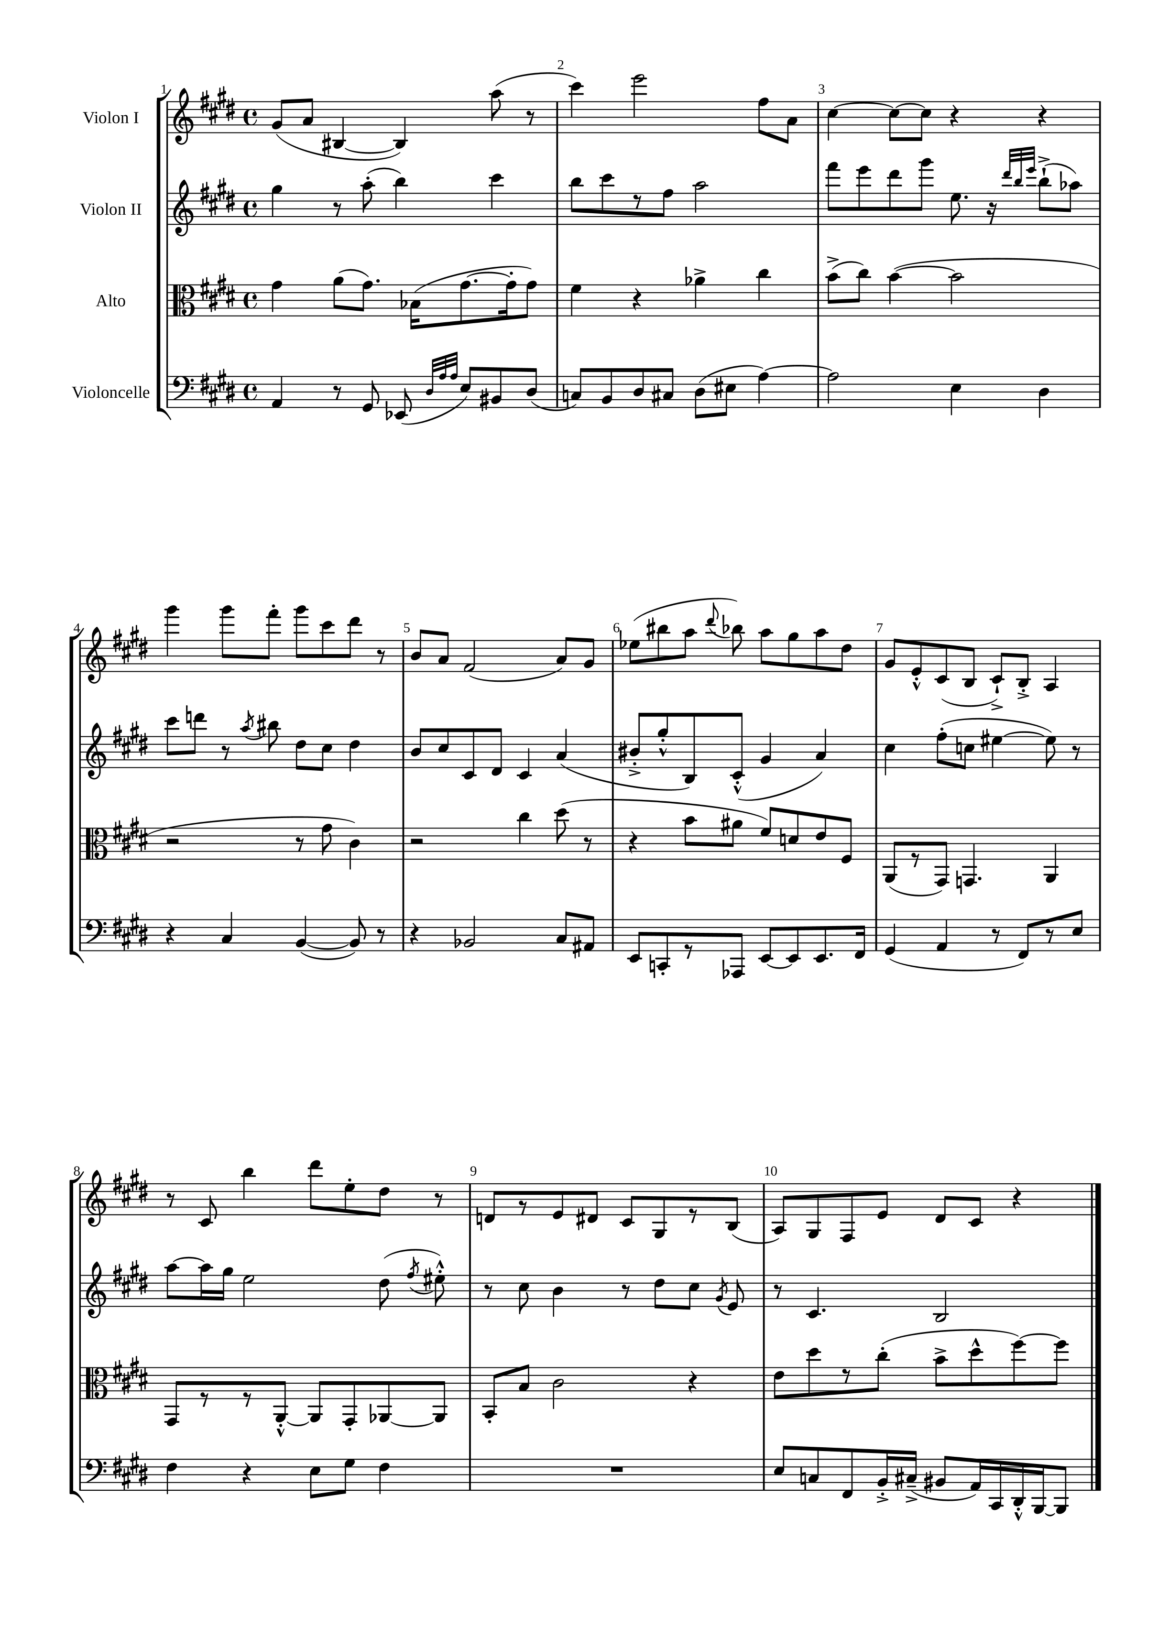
<<
\new StaffGroup <<
\new Staff = "s0" \with { instrumentName = "Violon I" } {
    \clef treble \key e \major \defaultTimeSignature \time 4/4
    \autoBeamOff gis'8[( a'8] bis4~ bis4) a''8( r8 |
    cis'''4) e'''2 fis''8[ a'8] |
    cis''4~ cis''8[~ cis''8] r4 r4 |
    gis'''4 gis'''8[ fis'''8]-. gis'''8[ cis'''8 dis'''8] r8 |
    b'8[ a'8] fis'2( a'8[) gis'8] |
    ees''8[( bis''8 a''8] \appoggiatura { dis'''8 } bes''8) a''8[ gis''8 a''8 dis''8] |
    gis'8[ e'8-.-^ cis'8( b8] cis'8[-!->) b8]-.-> a4 |
    r8 cis'8 b''4 dis'''8[ e''8-. dis''8] r8 |
    d'8[ r8 e'8 dis'8] cis'8[ gis8 r8 b8]( |
    a8[) gis8 fis8 e'8] dis'8[ cis'8] r4 \bar "|." |
}
\new Staff = "s1" \with { instrumentName = "Violon II" } {
    \clef treble \key e \major \defaultTimeSignature \time 4/4
    \autoBeamOff gis''4 r8 a''8-.( b''4) cis'''4 |
    b''8[ cis'''8 r8 fis''8] a''2 |
    fis'''8[ e'''8 dis'''8 gis'''8] e''8. r16 \grace { dis'''32[ b''32 e'''32] } b''8[-!->( aes''8]) |
    cis'''8[ d'''8] r8 \acciaccatura { a''8 } bis''8 dis''8[ cis''8] dis''4 |
    b'8[ cis''8 cis'8 dis'8] cis'4 a'4( |
    bis'8[-.-> gis''8-.-^ b8) cis'8]-.-^( gis'4 a'4) |
    cis''4 fis''8[-.( c''8] eis''4~ eis''8) r8 |
    a''8[~ a''16 gis''16] e''2 dis''8( \acciaccatura { fis''8 } eis''8-.-^) |
    r8 cis''8 b'4 r8 dis''8[ cis''8] \acciaccatura { gis'8 } e'8 |
    r8 cis'4. b2 \bar "|." |
}
\new Staff = "s2" \with { instrumentName = "Alto" } {
    \clef alto \key e \major \defaultTimeSignature \time 4/4
    \autoBeamOff gis'4 a'8[( gis'8.]) bes16[( gis'8.~ gis'16-. gis'8]) |
    fis'4 r4 aes'4-> cis''4 |
    b'8[->( cis''8]) b'4~( b'2 |
    r2 r8 gis'8 cis'4) |
    r2 cis''4 dis''8( r8 |
    r4 b'8[ ais'8] fis'8[) d'8 e'8 fis8] |
    a,8[( r8 gis,8]) g,4. a,4 |
    gis,8[ r8 r8 a,8]~-.-^ a,8[ gis,8-. aes,8~ aes,8] |
    b,8[-. b8] cis'2 r4 |
    e'8[ dis''8 r8 cis''8]-.( b'8[-> dis''8-^ fis''8~) fis''8] \bar "|." |
}
\new Staff = "s3" \with { instrumentName = "Violoncelle" } {
    \clef bass \key e \major \defaultTimeSignature \time 4/4
    \autoBeamOff a,4 r8 gis,8 ees,8( \grace { dis32[ a32 a32] } e8[) bis,8 dis8]( |
    c8[) b,8 dis8 cis8] dis8[( eis8] a4~) |
    a2 e4 dis4 |
    r4 cis4 b,4~( b,8) r8 |
    r4 bes,2 cis8[ ais,8] |
    e,8[ c,8-. r8 aes,,8] e,8[~ e,8 e,8. fis,16] |
    gis,4( a,4 r8 fis,8[) r8 e8] |
    fis4 r4 e8[ gis8] fis4 |
    R1 |
    e8[ c8 fis,8 b,16-.-> cis16]--->( bis,8[ a,16) cis,16 dis,16-.-^ b,,16~ b,,8] \bar "|." |
}
>>
>>
\layout { \context { \Score \override BarNumber.break-visibility = ##(#f #t #t) barNumberVisibility = #all-bar-numbers-visible } }
